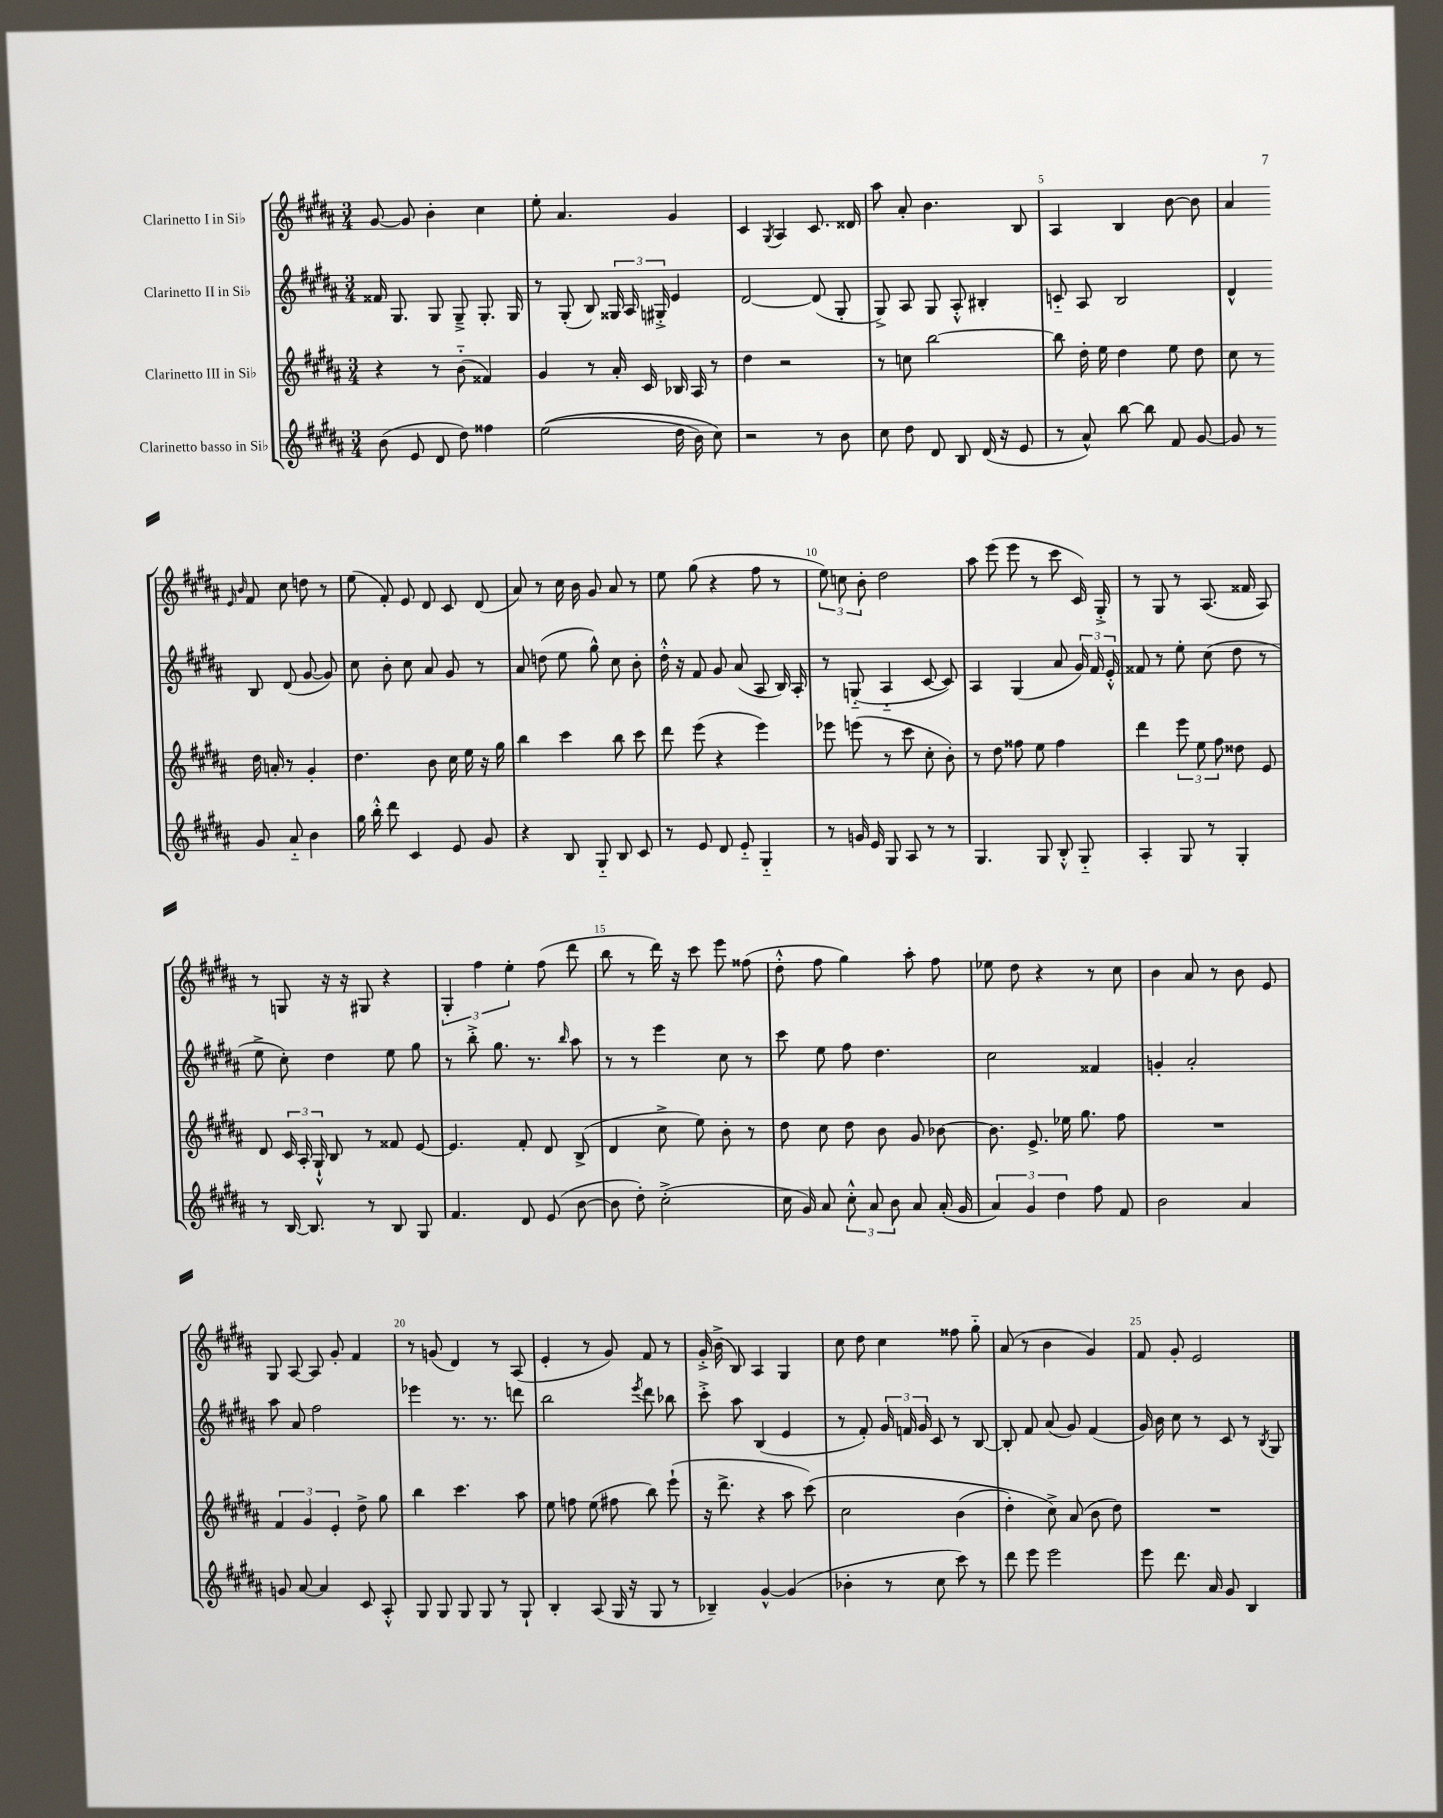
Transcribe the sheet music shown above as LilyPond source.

<<
\new StaffGroup <<
\new Staff = "s0" \with { instrumentName = "Clarinetto I in Sib" } {
    \clef treble \key b \major \numericTimeSignature \time 3/4
    \autoBeamOff gis'8~ gis'8 b'4-. cis''4 |
    e''8-. ais'4. gis'4 |
    cis'4 \acciaccatura { gis8 } ais4 cis'8. disis'16 |
    ais''8 ais'8-. b'4. b8 |
    ais4 b4 b'8~ b'8 |
    ais'4 \grace { e'16 b'16 } fis'8 cis''8 d''8 r8 |
    e''8( fis'8-.) e'8 dis'8 cis'8 dis'8( |
    ais'8) r8 cis''16 b'16 gis'8 ais'8 r8 |
    e''8 gis''8( r4 fis''8 r8 |
    \tuplet 3/2 { e''8) c''8 b'8-. } dis''2 |
    ais''8 e'''8( e'''8 r8 cis'''8 cis'16) gis16-.-> |
    r8 gis8 r8 ais8.( fisis'16 ais8) |
    r8 g8 r16 r16 gis8 r4 |
    \tuplet 3/2 { gis4-. fis''4 e''4-. } fis''8( dis'''8 |
    b''8 r8 dis'''16) r16 cis'''8 e'''8 fisis''8( |
    dis''8-.-^ fis''8 gis''4) ais''8-. fis''8 |
    ees''8 dis''8 r4 r8 cis''8 |
    b'4 ais'8 r8 b'8 e'8 |
    gis8 ais8~ ais8 gis'8-. fis'4 |
    r8 g'8( dis'4) r8 ais8( |
    e'4-. r8 gis'8) fis'8 r8 |
    gis'16-.-> b'16->( b8) ais4 gis4 |
    cis''8 dis''8 cis''4 fisis''8 gis''8-_ |
    ais'8( r8 b'4 gis'4) |
    fis'8 gis'8-. e'2 \bar "|." |
}
\new Staff = "s1" \with { instrumentName = "Clarinetto II in Sib" } {
    \clef treble \key b \major \numericTimeSignature \time 3/4
    \autoBeamOff fisis'16 gis8. gis8 gis8---> gis8.-. gis16 |
    r8 gis8-.( b8) \tuplet 3/2 { gisis16 ais16 gis16-.-> } e'4 |
    dis'2~ dis'8( gis8-. |
    gis8->) ais8 gis8 ais8-.-^ bis4-. |
    c'8-_ ais8 b2 |
    dis'4-^ b8 dis'8( gis'8~ gis'8) |
    cis''8 b'8-. cis''8 ais'8 gis'8 r8 |
    ais'8 d''8( e''8 gis''8-^) cis''8 b'8-. |
    dis''16-.-^ r16 fis'8 gis'8 ais'8( ais8 b16) ais16-. |
    r8 g8-_( ais4-_ cis'8~ cis'8) |
    ais4 gis4( ais'8 \tuplet 3/2 { gis'16) fis'16 e'16-.-^ } |
    fisis'8 r8 e''8-. cis''8( dis''8 r8 |
    e''8-> cis''8-.) dis''4 e''8 gis''8 |
    r8 b''8-.-> gis''8. r8. \grace { b''16 } ais''8 |
    r8 r8 e'''4 cis''8 r8 |
    cis'''8 e''8 fis''8 dis''4. |
    cis''2 fisis'4 |
    g'4-. ais'2-. |
    ais''8 ais'8 fis''2 |
    ees'''4 r8. r8. d'''8 |
    b''2 \acciaccatura { e'''8 } dis'''8 bes''8 |
    cis'''8-.-> ais''8 b4( e'4 |
    r8 fis'8-.) \tuplet 3/2 { gis'16 f'16 gis'16 } cis'8 r8 b8~ |
    b8-. fis'8 ais'8( gis'8) fis'4( |
    gis'16) b'16 cis''8 r8 cis'8 r8 \acciaccatura { b8 } gis8 \bar "|." |
}
\new Staff = "s2" \with { instrumentName = "Clarinetto III in Sib" } {
    \clef treble \key b \major \numericTimeSignature \time 3/4
    \autoBeamOff r4 r8 b'8-_( fisis'4) |
    gis'4 r8 ais'16-. cis'16 bes16 ais16 r8 |
    dis''4 r2 |
    r8 c''8 b''2~ |
    b''8 dis''16-. e''16 dis''4 e''8 dis''8 |
    cis''8 r8 dis''16 a'16-. r8 gis'4-. |
    dis''4. b'8 cis''16 e''16 r16 gis''16 |
    b''4 cis'''4 b''8 cis'''8 |
    dis'''8 e'''8( r4 e'''4) |
    ees'''8 e'''8( r8 cis'''8 cis''8-. b'8-.) |
    r8 dis''8 fisis''8 e''8 fisis''4 |
    dis'''4 \tuplet 3/2 { e'''8 e''8 fis''8 } disis''8 e'8 |
    dis'8 \tuplet 3/2 { cis'16 ais16-. gis16-!-^ } b8 r8 fisis'8 e'8~ |
    e'4. fis'8-. dis'8 b8->( |
    dis'4 cis''8-> e''8) b'8-. r8 |
    dis''8 cis''8 dis''8 b'8 gis'8 bes'8~ |
    bes'8. e'8.-> ees''16 gis''8. fis''8 |
    R2. |
    \tuplet 3/2 { fis'4 gis'4 e'4-. } dis''8-> gis''8 |
    b''4 cis'''4. ais''8 |
    e''8 f''8 e''8( fis''8 b''8) e'''8-!( |
    r16 dis'''8.-> r4 ais''8 cis'''8)\( |
    cis''2 b'4( |
    dis''4-.) cis''8->\) ais'8( b'8 dis''8) |
    R2. \bar "|." |
}
\new Staff = "s3" \with { instrumentName = "Clarinetto basso in Sib" } {
    \clef treble \key b \major \numericTimeSignature \time 3/4
    \autoBeamOff b'8( e'8 dis'8 dis''8) fisis''4 |
    e''2(\( dis''16 b'16) cis''8\) |
    r2 r8 b'8 |
    cis''8 dis''8 dis'8 b8 dis'16( r16 e'8 |
    r8 ais'8-^) b''8~ b''8 fis'8 gis'8~ |
    gis'8 r8 gis'8 ais'8-_ b'4 |
    gis''16 b''16-.-^ dis'''8 cis'4 e'8 gis'8 |
    r4 b8 gis8-_ b8 cis'8 |
    r8 e'8 dis'8 e'8-_ gis4-_ |
    r8 g'16 e'16 gis8 ais8 r8 r8 |
    gis4. gis8 b8-.-^ gis8-_ |
    ais4-. gis8 r8 gis4-. |
    r8 b16~ b8. r8 b8 gis8 |
    fis'4. dis'8 e'8( b'8~ |
    b'8 dis''8-.) cis''2-.->( |
    cis''16 gis'16) ais'8 \tuplet 3/2 { cis''8-.-^ ais'8 b'8 } ais'8 ais'16-.( gis'16 |
    \tuplet 3/2 { ais'4) gis'4 dis''4 } fis''8 fis'8 |
    b'2 ais'4 |
    g'8 ais'8~ ais'4 cis'8 ais8-.-^ |
    gis8 gis8 gis8 gis8 r8 gis8-! |
    b4-. ais8( gis16 r16 gis8 r8 |
    bes4--) gis'4~-^ gis'4( |
    bes'4-. r8 cis''8 cis'''8) r8 |
    dis'''8 e'''8 e'''2 |
    e'''8 dis'''8. ais'16 gis'8 b4 \bar "|." |
}
>>
>>
\layout { \context { \Score \override BarNumber.break-visibility = ##(#f #t #t) barNumberVisibility = #(every-nth-bar-number-visible 5) } }
